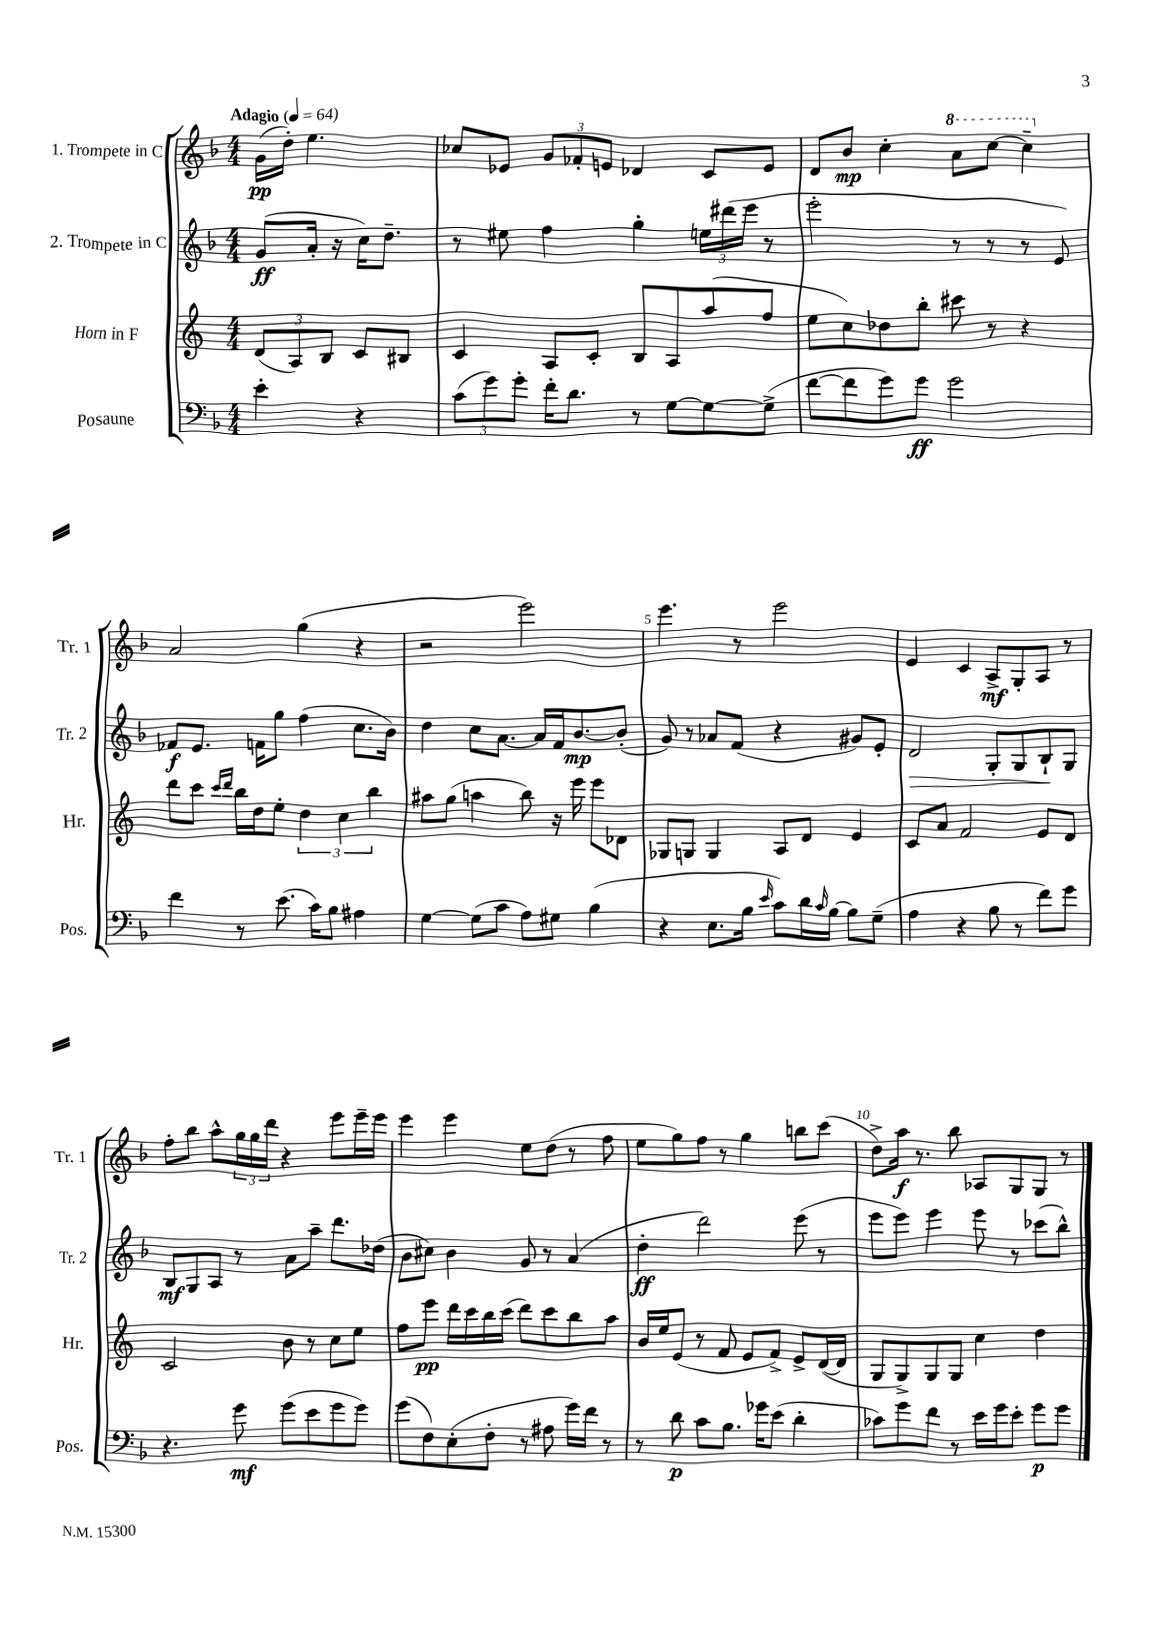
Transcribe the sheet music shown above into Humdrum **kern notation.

**kern	**kern	**kern	**kern
*staff4	*staff3	*staff2	*staff1
*clefF4	*clefG2	*clefG2	*clefG2
*k[b-]	*k[]	*k[b-]	*k[b-]
*M4/4	*M4/4	*M4/4	*M4/4
*MM64	*MM64	*MM64	*MM64
4e'	(12d	(8g	(16g
.	.	.	16dd')
.	12A)	.	.
.	.	16a'	4.ee
.	12B	.	.
.	.	16r	.
4r	8c	16cc)	.
.	.	8.dd~	.
.	8B#	.	.
=	=	=	=
(12c	4c	8r	8cc-
12g)	.	.	.
.	.	8ee#	8e-
12g'	.	.	.
16f'	8A	4ff	12g
8.d	.	.	.
.	.	.	12f-'
.	8c'	.	.
.	.	.	12e
8r	8B	4gg'	4d-
[8G	8A	.	.
8G_	(8aa	24ee	8c
.	.	(24ddd#	.
.	.	24eee	.
(8G^]	8ff	8r	8e
=	=	=	=
[8f	8ee	2eee'	8d
8f]	8cc)	.	8b-
8g)	8dd-	.	4cc'
8g	8bb'	.	.
2g	8ccc#	8r	8aa
.	8r	8r	[8ccc
.	4r	8r	4ccc~]
.	.	8e)	.
=	=	=	=
4f	8ddd	8f-	2a
.	8ccc	8.e	.
.	16qqccc	.	.
.	16qqddd	.	.
8r	16bb	.	.
.	16dd	16f	.
(8.e	8ee'	8gg	.
.	6dd	(4ff	(4gg
16c)	.	.	.
8B-	.	.	.
.	6cc	.	.
4A#	.	8.cc	4r
.	6bb	.	.
.	.	16b-)	.
=	=	=	=
[4G	8aa#	4dd	2r
.	(8gg	.	.
(8G]	4aa	8cc	.
8c	.	[8.a	.
8A)	8bb)	.	2eee)
.	.	16a]	.
8G#	16r	16f	.
.	16eee	[8.b-	.
(4B-	8eee	.	.
.	8d-	(8b-']	.
=	=	=	=
4r	8G-	8g)	4.eee
.	8G	8r	.
8.E	4G	8a-	.
.	.	(8f	8r
16B-	.	.	.
16qqe	.	.	.
8c)	8A	4r	2eee
16d	8d	.	.
16qqc	.	.	.
[16B-	.	.	.
8B-]	4e	8g#)	.
(8G~	.	8e'	.
=	=	=	=
4A	8c	2d	4e
.	8a	.	.
4r	2f	.	4c
8B-	.	8G'	8A^
8r	.	8G	8G'
8f)	8e	8B-`	8A
8g	8d	8G	8r
=	=	=	=
4.r	2c	8B-	8ff'
.	.	8G	8bb-
.	.	8A	8aa^^
8g	.	8r	24gg
.	.	.	24gg
.	.	.	24ddd
(8g	8b	8a	4r
8e	8r	8aa~	.
8g	8cc	8.ddd	8eee
8g)	8ee	.	16eee~
.	.	(16dd-	16eee
=	=	=	=
(8g	8ff	8b-	4eee
8F)	8eee	8cc#)	.
(8E'	16ddd	4b-	4eee
.	16ccc	.	.
8F'	16bb	.	.
.	(16ccc	.	.
8r	8ddd)	8g	8ee
8A#	8ccc	8r	(8dd
16g)	8bb	(4a	8r
16f	.	.	.
8r	8aa	.	8ff
=	=	=	=
8r	16b	4dd'	8ee
.	16ee	.	.
8d	(8e	.	8gg)
8c	8r	2ddd)	8ff
8.B-	8f	.	8r
.	8e	.	4gg
16g-	.	.	.
(8e	8f^)	.	.
4d'	8e^	(8eee	8bb
.	([16d	8r	(8ccc
.	16d]	.	.
=	=	=	=
8c-)	8G	8eee	8dd^)
8g	8G^)	8eee)	16aa
.	.	.	8.r
8f	8G	4eee	.
8r	8G	.	8bb-
16e	4cc	8eee	8A-
16g	.	.	.
8e'	.	8r	8G
8g	4dd	(8ccc-	8G
8g	.	8bb-^^)	8r
==	==	==	==
*-	*-	*-	*-
